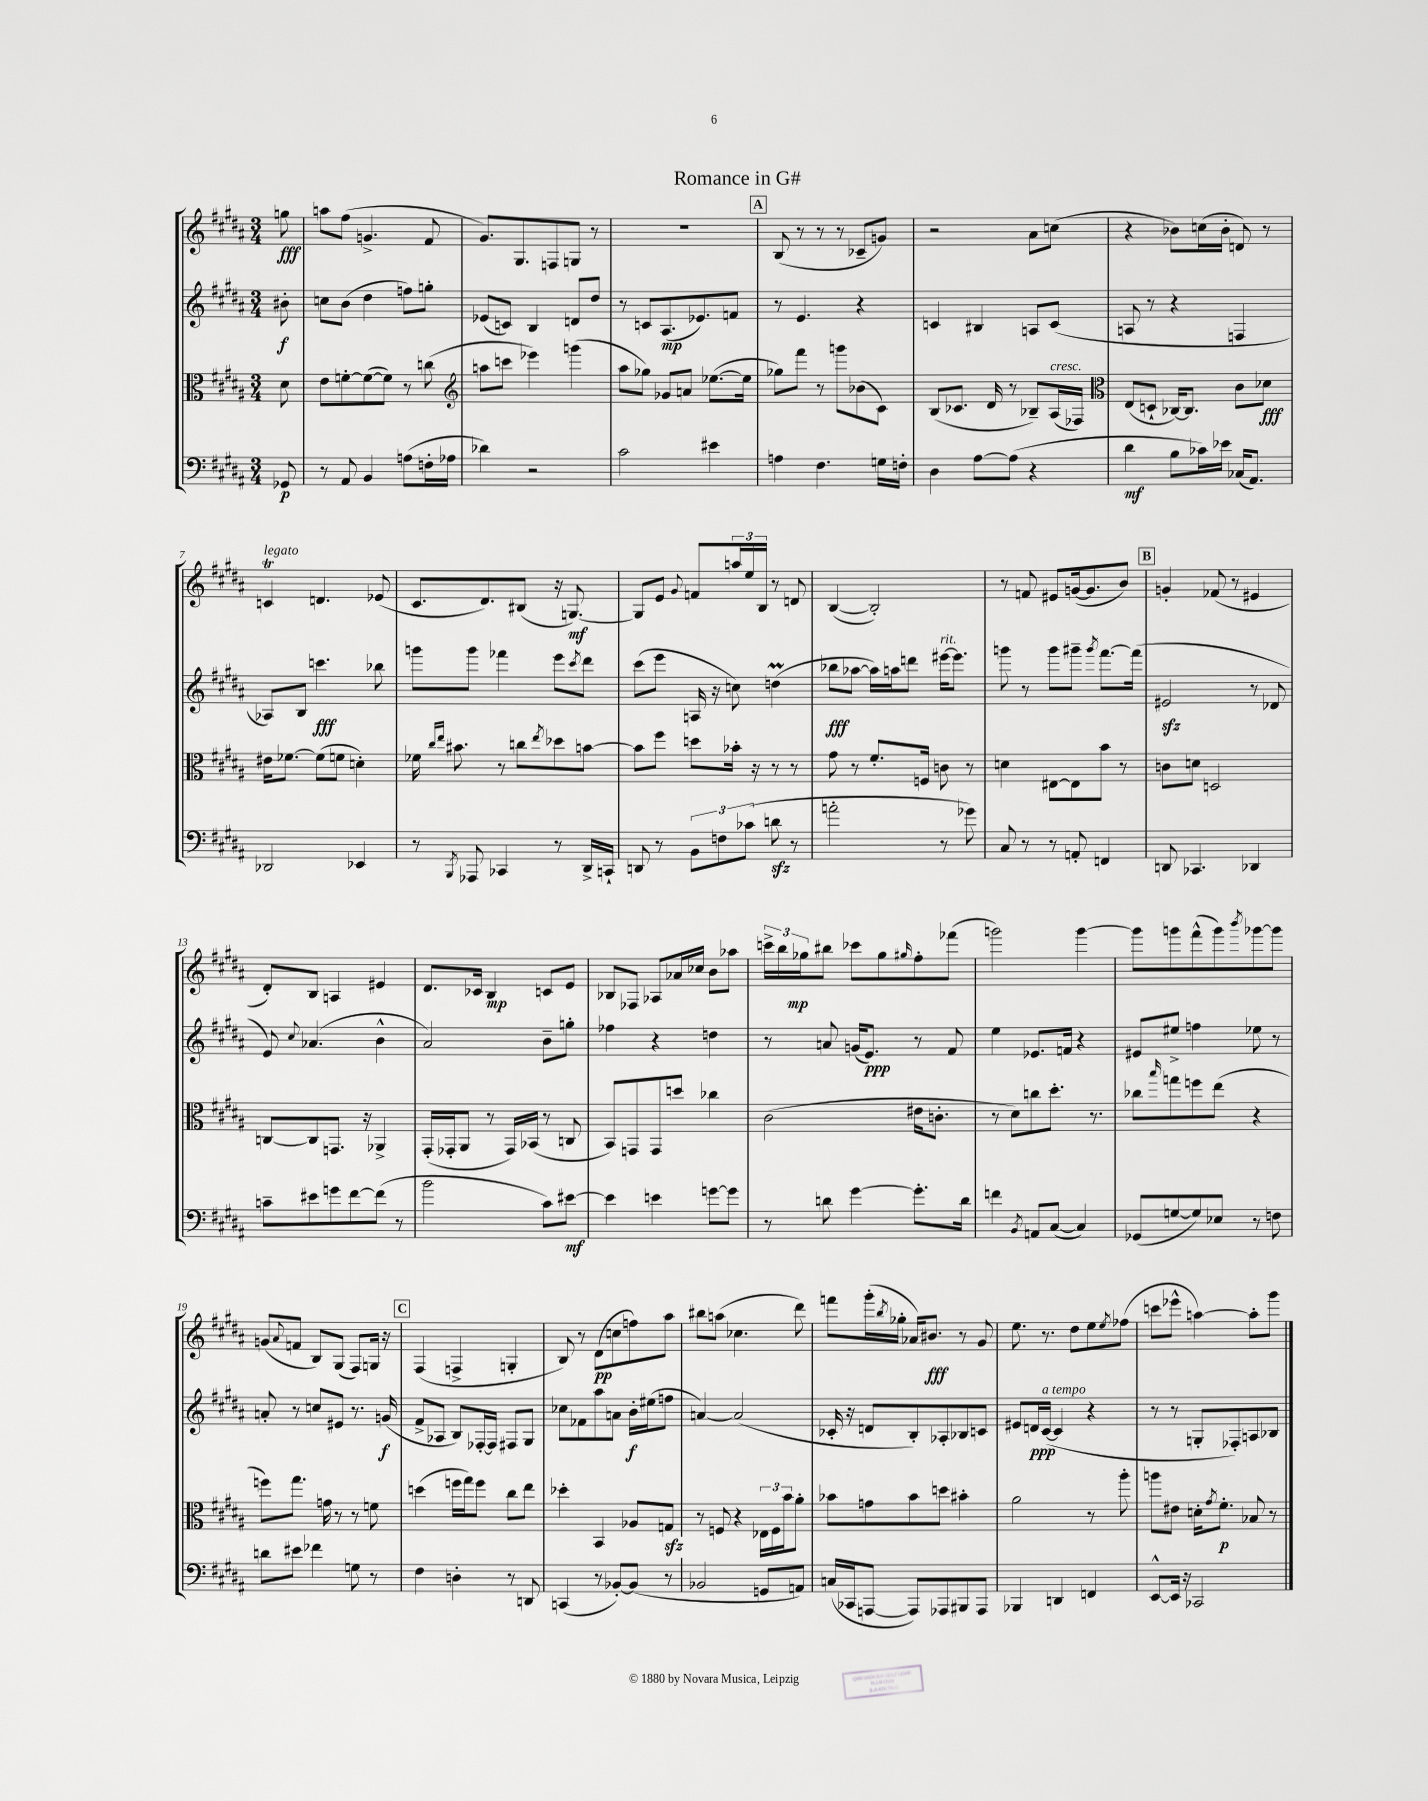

**kern	**dynam	**kern	**dynam	**kern	**dynam	**kern	**dynam
*part4	*part4	*part3	*part3	*part2	*part2	*part1	*part1
*staff4	*staff4	*staff3	*staff3	*staff2	*staff2	*staff1	*staff1
*clefF4	*	*clefC3	*	*clefG2	*	*clefG2	*
*k[f#c#g#d#a#]	*	*k[f#c#g#d#a#]	*	*k[f#c#g#d#a#]	*	*k[f#c#g#d#a#]	*
*M3/4	*	*M3/4	*	*M3/4	*	*M3/4	*
=	=	=	=	=	=	=	=
8GG-X/	p	8d#\	.	8b#X'\	f	8ggn\	fff
=1	=1	=1	=1	=1	=1	=1	=1
8r	.	8e\L	.	8ccn\L	.	8aan\L	.
8AA#/	.	[8fn'\	.	(8b\J	.	(8ff#\J	.
4BB/	.	(8f\_	.	4dd#\	.	4.gn^/	.
.	.	8f\J])	.	.	.	.	.
(8An\L	.	8r	.	8ffn\L)	.	.	.
16Fn'\L	.	(8ccn\	.	8ggn'\J	.	8f#/	.
16A-X\JJ	.	.	.	.	.	.	.
=2	=2	=2	=2	=2	=2	=2	=2
*	*	*clefG2	*	*	*	*	*
4d-X\)	.	8aan\L	.	(8e-X/L	.	8.g#/L)	.
.	.	8cccn\J	.	8cn/J)	.	.	.
.	.	.	.	.	.	8.G#/	.
2r	.	4eee-X\)	.	4B/	.	.	.
.	.	.	.	.	.	8Fn/	.
.	.	(4gggn\	.	8dn/L	.	8Gn/J	.
.	.	.	.	8dd#/J	.	8r	.
=3	=3	=3	=3	=3	=3	=3	=3
2c#\	.	8aa#\L	.	8r	.	2.r	.
.	.	8gg-X\J)	.	8cn/L	.	.	.
.	.	8g-X/L	.	(8.A#/	mp	.	.
.	.	8an/J	.	.	.	.	.
.	.	.	.	8.e-X/)	.	.	.
4e#X\	.	([8.ee-X\L	.	.	.	.	.
.	.	.	.	8fn/J	.	.	.
.	.	16ee-\Jk]	.	.	.	.	.
!!LO:REH:place=s1:t=A
=4	=4	=4	=4	=4	=4	=4	=4
4An\	.	8gg-X\L)	.	8r	.	(8B/	.
.	.	8fff#\J	.	4.e/	.	8r	.
4.F#\	.	8r	.	.	.	8r	.
.	.	8gggn\L	.	.	.	8r	.
.	.	(8b-X\	.	4r	.	8c-X~/L	.
16Gn\LL	.	8c#\J)	.	.	.	8gn/J)	.
16Fn'\JJ	.	.	.	.	.	.	.
=5	=5	=5	=5	=5	=5	=5	=5
4D#\	.	(8B/L	.	4cn/	.	2r	.
.	.	8.c-X/J	.	.	.	.	.
[8A#\L	.	.	.	4B#X/	.	.	.
.	.	16d#/	.	.	.	.	.
(8A#\J]	.	8r	.	.	.	.	.
4r	.	8B-X~/L)	.	8An/L	.	8a#\L	.
!	!	!LO:TX:a:i:t=cresc.	!	!	!	!	!
.	.	(16A#/L	.	(8c/J	.	(8ccn\J	.
.	.	16F-X/JJ)	.	.	.	.	.
=6	=6	=6	=6	=6	=6	=6	=6
*	*	*clefC3	*	*	*	*	*
4d#\	mf	(8E/L	.	8An/	.	4r	.
.	.	8Dn`/J	.	8r	.	.	.
8B\L	.	[16C-X/KL)	.	4r	.	8b-X\L)	.
.	.	8.C-/J]	.	.	.	.	.
16c-X\L)	.	.	.	.	.	(16ccn\L	.
16e-X\JJ	.	.	.	.	.	16b-'\JJ	.
(16C-X/KL	.	8c#\L	.	4Fn/	.	8dn/)	.
8.AA#/J)	.	.	.	.	.	.	.
.	.	8d-X\J	fff	.	.	8r	.
!!LO:LB:g=z
=7	=7	=7	=7	=7	=7	=7	=7
!	!	!	!	!	!	!LO:TX:a:i:t=legato	!
2DD-X/	.	16e#X\KL	.	8A-X/L)	.	4cnT/	.
.	.	[8.f-X\J	.	.	.	.	.
.	.	.	.	8B/J	.	.	.
.	.	(8f-\L]	.	4.cccn\	fff	4.dn/	.
.	.	8fn\J	.	.	.	.	.
4EE-X/	.	4dn'\)	.	.	.	.	.
.	.	.	.	8bb-X\	.	(8e-X/	.
=8	=8	=8	=8	=8	=8	=8	=8
8r	.	16f-X\	.	8gggn\L	.	8.c#/L	.
.	.	16qqcc#/LL	.	.	.	.	.
.	.	16qqee/JJ	.	.	.	.	.
.	.	8.b#X\	.	.	.	.	.
8qBBB/	.	.	.	.	.	.	.
8AAA-X/	.	.	.	8ggg\J	.	.	.
.	.	.	.	.	.	8.d#/)	.
4CC-X/	.	8r	.	4fff-X\	.	.	.
.	.	8ccn\L	.	.	.	(8B#X/J	.
.	.	8qee/	.	.	.	.	.
8r	.	8dd-X\	.	8eee\L	.	16r	.
.	.	.	.	.	.	[8.Gn/)	mf
.	.	.	.	8qccc#/	.	.	.
16DD#^/LL	.	[8bn\J	.	8ddd#\J	.	.	.
16CCn`/JJ	.	.	.	.	.	.	.
=9	=9	=9	=9	=9	=9	=9	=9
8DDn/	.	8b\L]	.	(8ccc#\L	.	8G/L]	.
8r	.	8ff#\J	.	8eee\J	.	8e/J	.
.	.	.	.	.	.	8qqg#/	.
12BB\L	.	8ddn\L	.	16An/	.	8fn/L	.
.	.	.	.	16r	.	.	.
12Fn\	.	.	.	.	.	.	.
.	.	16b-X'\Jk	.	8ccn\)	.	24aan/L	.
(12c-X\J	.	.	.	.	.	24ee/	.
.	.	16r	.	.	.	.	.
.	.	.	.	.	.	24B/JJ	.
8dnzz\	.	8r	.	(4ddnM\	.	8r	.
8r	.	8r	.	.	.	8dn/	.
=10	=10	=10	=10	=10	=10	=10	=10
2an'\	.	8g#\	.	8bb-X\L	fff	([4B/	.
.	.	8r	.	[8aa-X\J	.	.	.
.	.	8.f#'/L	.	16aa-\LL])	.	2B'/])	.
.	.	.	.	16aan\J	.	.	.
.	.	.	.	8dddn\J	.	.	.
.	.	16Fn/Jk	.	.	.	.	.
!	!	!	!	!LO:TX:a:i:t=rit.	!	!	!
8r	.	8cn\	.	[16eee#X\KL	.	.	.
.	.	.	.	8.eee#\J]	.	.	.
8g-X\)	.	8r	.	.	.	.	.
=11	=11	=11	=11	=11	=11	=11	=11
8C#/	.	4dn\	.	8gggn\	.	8r	.
8r	.	.	.	8r	.	8fn/	.
8r	.	[8E#X\L	.	8ggg\L	.	8e#X/L	.
8AAn'/	.	8E#\]	.	8ggg#X~\J	.	([16gn/k	.
.	.	.	.	.	.	8.g/]	.
.	.	.	.	8qggg#/	.	.	.
4FFn/	.	8b\J	.	[8.fff#\L	.	.	.
.	.	8r	.	.	.	8b/J)	.
.	.	.	.	(16fff#\Jk]	.	.	.
!!LO:REH:place=s1:t=B
=12	=12	=12	=12	=12	=12	=12	=12
8DDn/	.	8cn\L	.	2e#Xzz/	.	4gn'/	.
4.CC-X/	.	8dn\J	.	.	.	.	.
.	.	2Dn/	.	.	.	(8f-X/	.
.	.	.	.	.	.	8r	.
4DD-X/	.	.	.	8r	.	4e#X/	.
.	.	.	.	8d-X/	.	.	.
!!LO:LB:g=z
=13	=13	=13	=13	=13	=13	=13	=13
8cn~\L	.	[8Cn/L	.	8e/)	.	8d#'/L)	.
.	.	.	.	8qqcc#/	.	.	.
8e#X\	.	8C/]	.	(4.a-X/	.	8B/J	.
8gn\	.	8.GGn/J	.	.	.	4An/	.
[8f#\	.	.	.	.	.	.	.
.	.	16r	.	.	.	.	.
(8f#\J]	.	4AA-X^/	.	4b^^\	.	4e#X/	.
8r	.	.	.	.	.	.	.
=14	=14	=14	=14	=14	=14	=14	=14
2b\	.	(16GG#'/LL	.	2a#/)	.	8.d#/L	.
.	.	16GG-X'/J	.	.	.	.	.
.	.	8AA#/J	.	.	.	.	.
.	.	.	.	.	.	16c-X/Jk	.
.	.	8r	.	.	.	4B/	mp
.	.	16GG-/LL)	.	.	.	.	.
.	.	(16BB-X/JJ	.	.	.	.	.
8c#\L)	.	8r	.	8b~\L	.	8cn/L	.
[8e#X\J	mf	8Cn/	.	8ggn'\J	.	8e/J	.
=15	=15	=15	=15	=15	=15	=15	=15
4e#\]	.	8BB/L)	.	4ff-X\	.	8B-X/L	.
.	.	8GGn/	.	.	.	8F-X/J	.
4en\	.	8GG/	.	4r	.	8A-X/L	.
.	.	8ddn/J	.	.	.	16a-X/L	.
.	.	.	.	.	.	16cc-X/JJ	.
[8gn\L	.	4cc-X\	.	4ddn\	.	8b\L	.
8g\J]	.	.	.	.	.	8aa-X\J	.
=16	=16	=16	=16	=16	=16	=16	=16
8r	.	(2c#\	.	8r	.	24cccn^\LL	.
.	.	.	.	.	.	24bb\	.
.	.	.	.	.	.	24gg-X\J	mp
8dn\	.	.	.	8an/	.	8bb#X\J	.
[4g#\	.	.	.	(16gn/KL	.	8ccc-X\L	.
.	.	.	.	8.e/J)	ppp	.	.
.	.	.	.	.	.	8gg-\	.
.	.	.	.	.	.	16qqgg#X/	.
8.g#'\L]	.	16e#X\KL	.	8r	.	8ff#'\	.
.	.	8.cn'\J	.	.	.	.	.
.	.	.	.	8f#/	.	(8fff-X\J	.
16d\Jk	.	.	.	.	.	.	.
=17	=17	=17	=17	=17	=17	=17	=17
4fn\	.	8r	.	4ee\	.	2gggn\)	.
.	.	8d#\L)	.	.	.	.	.
8qBB/	.	.	.	.	.	.	.
8AAn/L	.	8ccn\	.	8.e-X/L	.	.	.
([8C#/J	.	8.dd#'\J	.	.	.	.	.
.	.	.	.	16fn/Jk	.	.	.
4C#/])	.	.	.	4r	.	[4ggg\	.
.	.	8.r	.	.	.	.	.
=18	=18	=18	=18	=18	=18	=18	=18
(8GG-X/L	.	8cc-X\L	.	8e#X/L	.	8ggg\L]	.
.	.	16qqbb/	.	.	.	.	.
[8Gn/	.	8ggn\	.	8ee#X^/J	.	8gggn\	.
8G/])	.	8ffn\	.	4ffn\	.	(8fff#^^\	.
8E-X/J	.	(8ee\J	.	.	.	8ggg\)	.
.	.	.	.	.	.	8qbbb/	.
8r	.	4r	.	8ee-X\	.	[8ggg-X\	.
8Fn\	.	.	.	8r	.	8ggg-\J]	.
!!LO:LB:g=z
=19	=19	=19	=19	=19	=19	=19	=19
8dn\L	.	8ffn\L)	.	8an'/	.	(8gn/L	.
.	.	.	.	.	.	8qqa#/	.
8e#X\J	.	8.gg#\J	.	8r	.	8fn/J	.
4f-X\	.	.	.	8ccn/L	.	8B/L)	.
.	.	16gn\	.	.	.	.	.
.	.	8r	.	8e#X/J	.	(8G#/J	.
8Gn\	.	8r	.	8.r	.	8F#/L)	.
8r	.	8fn\	.	.	.	16Gn/Jk	.
.	.	.	.	(16gn/	f	16r	.
!!LO:REH:place=s1:t=C
=20	=20	=20	=20	=20	=20	=20	=20
4F#\	.	(4ddn\	.	8f#^/L	.	(4F#/	.
.	.	.	.	8A-X/J	.	.	.
4Dn'\	.	16ffn\LL	.	8B/L)	.	4Fn^/	.
.	.	16gg#\J)	.	.	.	.	.
.	.	8ff\J	.	[16F-X'/L	.	.	.
.	.	.	.	16F-/JJ]	.	.	.
8r	.	8cc#\L	.	8F#X/L	.	4Gn'/	.
8DDn/	.	8ee\J	.	8G#/J	.	.	.
=21	=21	=21	=21	=21	=21	=21	=21
(4CCn/	.	4dd-X'\	.	8cc-X\L	.	8B/)	.
.	.	.	.	8f-X\	.	8r	.
8r	.	4BB/	.	8aa#\	.	(8d#\L	pp
[8BB-X'/L)	.	.	.	8an\J	.	8ccn\	.
(8BB-/J]	.	8A-X/L	.	16b'\LL	f	8ffn\)	.
.	.	.	.	(16ee#X\J	.	.	.
8r	.	8Gnzz/J	.	8ffn\J	.	8aa#\J	.
=22	=22	=22	=22	=22	=22	=22	=22
2BB-X/	.	8r	.	[4an/)	.	8bb#X\L	.
.	.	8Fn/	.	.	.	(8aan\J	.
.	.	4r	.	(2a/]	.	4.cc-X\	.
8GGn/L	.	24E-X\LL	.	.	.	.	.
.	.	24F\	.	.	.	.	.
.	.	24b\J	.	.	.	.	.
8AAn/J)	.	8a#'\J	.	.	.	8ddd#\)	.
=23	=23	=23	=23	=23	=23	=23	=23
(16Cn/LL	.	8b-X\L	.	16c-X'/	.	8fffn\L	.
16CC-X/J	.	.	.	16r	.	.	.
[8AAAn/J	.	8gn\	.	8dn/L	.	(16ggg#'\L	.
.	.	.	.	.	.	8qbb/	.
.	.	.	.	.	.	16gg-X'\JJ	.
8AAA/L])	.	8b-\	.	8B'/)	.	16a-X/KL)	.
.	.	.	.	.	.	8.b#X/J	fff
8AAA-X/	.	8ddn\J	.	8A-X'/	.	.	.
8BBB#X/	.	4b#X'\	.	8B-X/	.	8r	.
8AAA-/J	.	.	.	8cn/J	.	8g#/	.
=24	=24	=24	=24	=24	=24	=24	=24
4BBB-X/	.	2a#\	.	8e#X/L	.	8.ee\	.
.	.	.	.	16dn/L	ppp	.	.
!	!	!	!	!LO:TX:a:i:t=a tempo	!	!	!
.	.	.	.	([16c#/JJ	.	8.r	.
4DDn/	.	.	.	4c#/]	.	.	.
.	.	.	.	.	.	8dd#\L	.
4FFn/	.	8r	.	4r	.	8ee\	.
.	.	.	.	.	.	8qee/	.
.	.	8aa#'\	.	.	.	(8ff-X\J	.
=25	=25	=25	=25	=25	=25	=25	=25
[8EE^^/L	.	8aan\L	.	8r	.	8cccn\L	.
16EE/Jk]	.	8e#X\J	.	8r	.	8eee-X^^\J	.
16r	.	.	.	.	.	.	.
2CC-X/	.	16dn'\KL	.	8Gn'/L	.	[4aan\)	.
.	.	8qg#/	.	.	.	.	.
.	.	8.f#'\J	p	.	.	.	.
.	.	.	.	8F-X'/)	.	.	.
.	.	8B-X/	.	8An/	.	8aa'\L]	.
.	.	8r	.	8B-X/J	.	8ggg#\J	.
==	==	==	==	==	==	==	==
*-	*-	*-	*-	*-	*-	*-	*-
